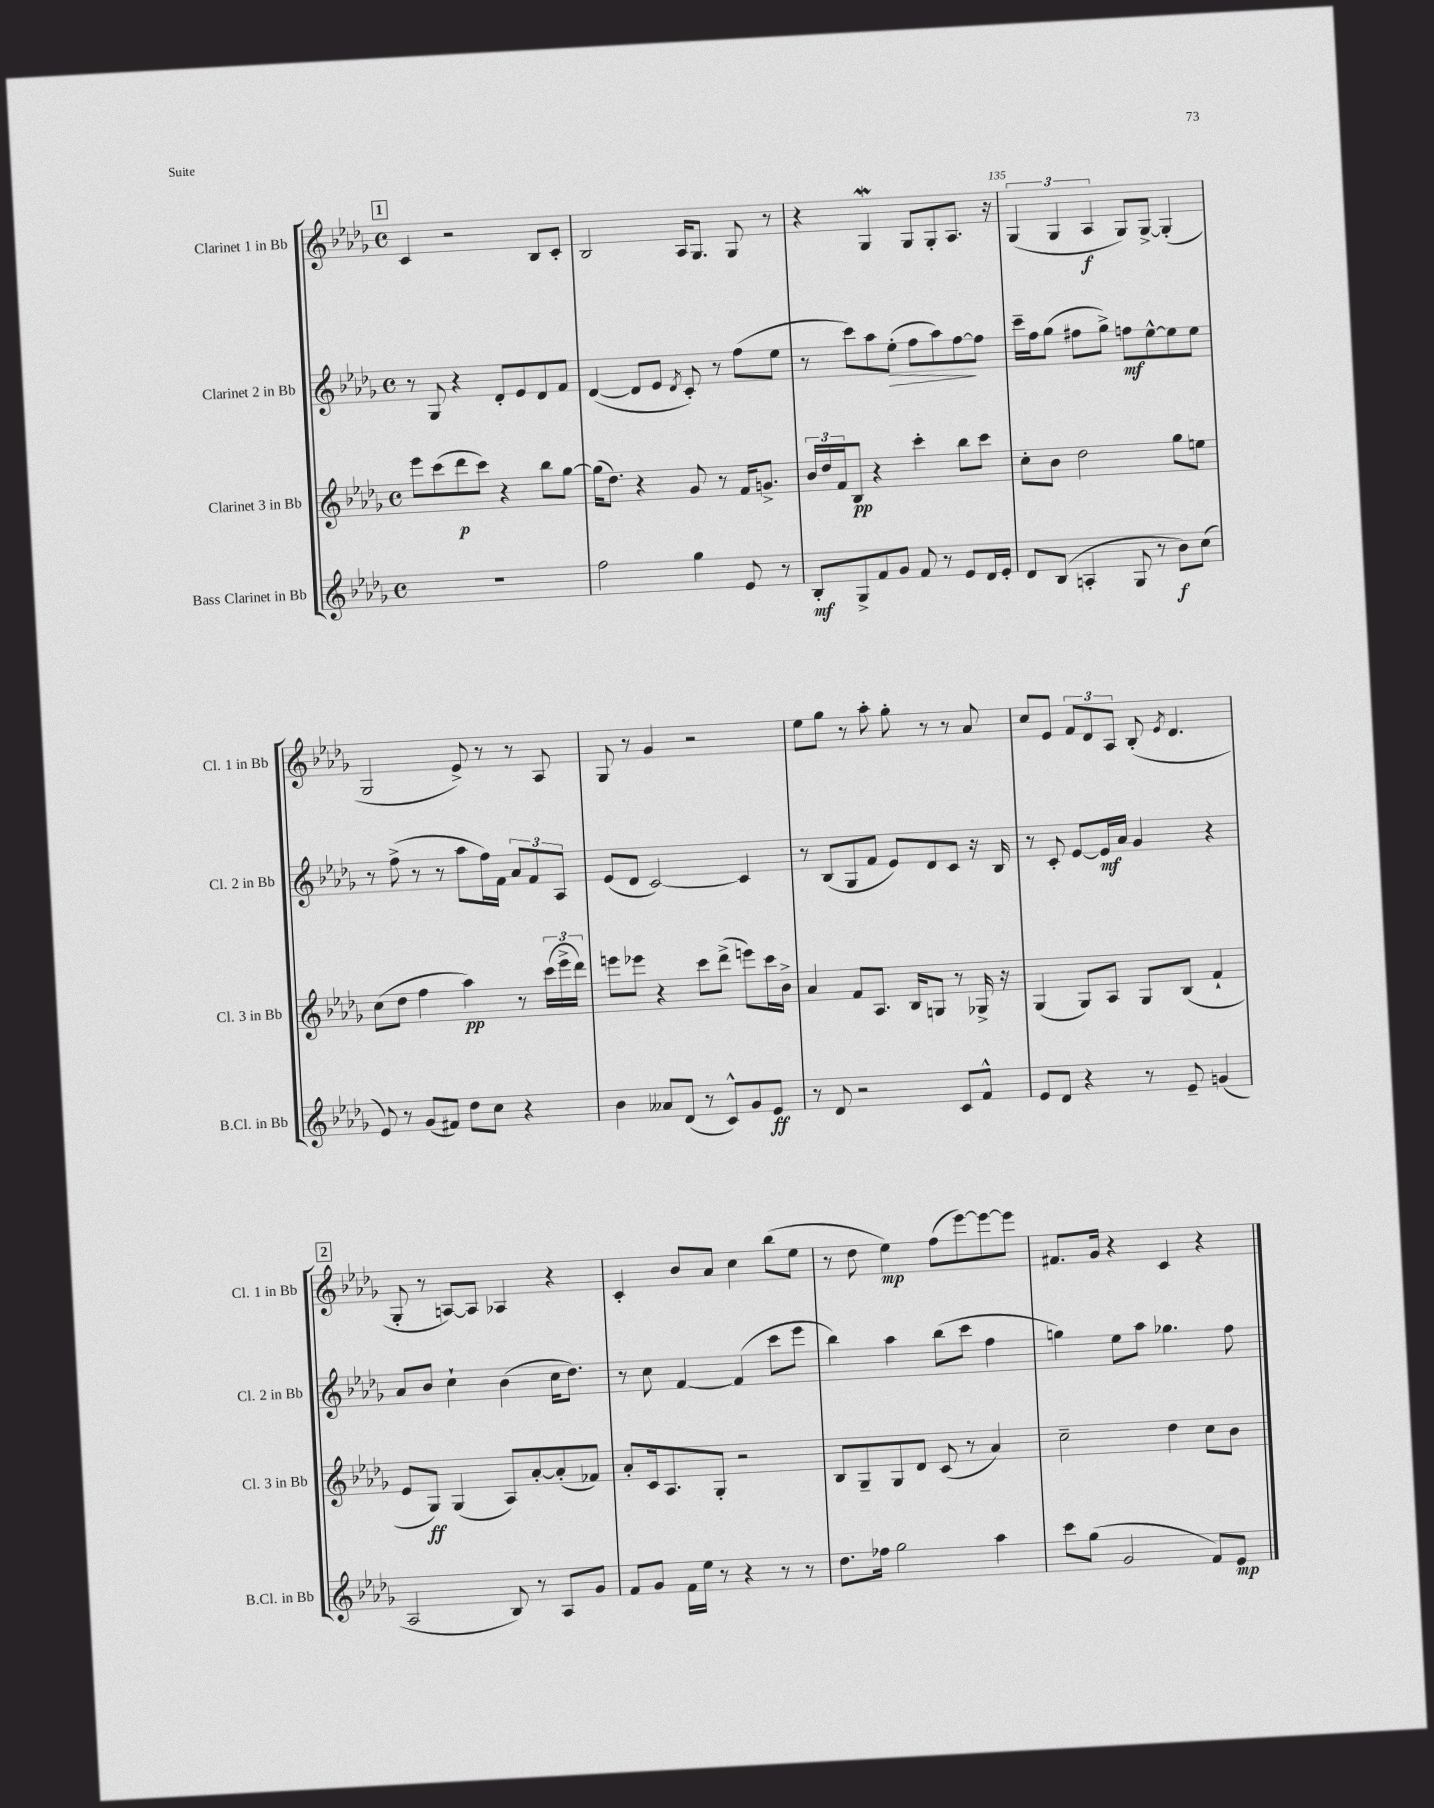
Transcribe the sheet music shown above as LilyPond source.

<<
\new StaffGroup <<
\new Staff = "s0" \with { instrumentName = "Clarinet 1 in Bb" shortInstrumentName = "Cl. 1 in Bb" } {
    \clef treble \key des \major \defaultTimeSignature \time 4/4
    \mark \markup { \box "1" } c'4 r2 bes8 c'8-. |
    bes2 aes16 ges8. ges8 r8 |
    r4 ges4\mordent ges8 ges8-. aes8. r16 |
    \tuplet 3/2 { ges4( ges4 aes4\f } ges8) ges8~-> ges4-.( |
    ges2 ees'8->) r8 r8 aes8 |
    ges8 r8 ges'4 r2 |
    ees''8 ges''8 r8 aes''8-. ges''8-. r8 r8 aes'8 |
    c''8 ees'8 \tuplet 3/2 { f'8 des'8 aes8 } bes8-.( \acciaccatura { ees'8 } des'4. |
    \mark \markup { \box "2" } ges8-. r8 a8~) a8 aes4 r4 |
    c'4-. bes'8 aes'8 c''4 bes''8( ees''8 |
    r8 des''8 ees''4\mp) f''8( ees'''8~) ees'''8~ ees'''8 |
    fis'8. ges'16 r4 c'4 r4 \bar "|." |
}
\new Staff = "s1" \with { instrumentName = "Clarinet 2 in Bb" shortInstrumentName = "Cl. 2 in Bb" } {
    \clef treble \key des \major \defaultTimeSignature \time 4/4
    \mark \markup { \box "1" } r8 ges8 r4 des'8-. ees'8 des'8 f'8 |
    des'4~( des'8 ees'8 \acciaccatura { des'8 } c'8-.) r8 f''8( ees''8 |
    r8 c'''8) aes''8 ees''8-.\>( f''8 aes''8) f''8~\! f''8 |
    c'''16-- f''16 ges''8( fis''8 ges''8->) f''8\mf ees''8~-^ ees''8 ees''8 |
    r8 f''8->( r8 r8 aes''8 f''16) f'16 \tuplet 3/2 { aes'8 f'8 aes8 } |
    ees'8( des'8 c'2~) c'4 |
    r8 bes8( ges8 f'8 ees'8) des'8 c'8 r16 bes16 |
    r8 c'8-. ees'8~ ees'16\mf aes'16 ges'4 r4 |
    \mark \markup { \box "2" } aes'8 bes'8 c''4-! bes'4( c''16 des''8.) |
    r8 c''8 f'4~ f'4( c'''8 ees'''8 |
    bes''4) aes''4 bes''8( c'''8 f''4 |
    g''4) ees''8 aes''8 ges''4. f''8 \bar "|." |
}
\new Staff = "s2" \with { instrumentName = "Clarinet 3 in Bb" shortInstrumentName = "Cl. 3 in Bb" } {
    \clef treble \key des \major \defaultTimeSignature \time 4/4
    \mark \markup { \box "1" } ees'''8 c'''8( des'''8\p c'''8) r4 bes''8 ges''8~ |
    ges''16( des''8.) r4 ges'8 r8 f'16 g'8.-> |
    \tuplet 3/2 { bes'16 des''16 f'16 } bes8\pp r4 c'''4-. bes''8 c'''8 |
    c''8-. bes'8 des''2 ges''8 e''8 |
    c''8( des''8 f''4 aes''4\pp) r8 \tuplet 3/2 { c'''16( ees'''16-> des'''16) } |
    e'''8 ees'''8 r4 c'''8 des'''8->( e'''8) c'''16 bes'16-> |
    aes'4 f'8 aes8. bes16 g8 r8 ges16-> r16 |
    ges4( ges8) aes8 ges8 bes8( f'4-! |
    \mark \markup { \box "2" } ees'8 ges8\ff) ges4( aes8) aes'8~-. aes'8-.( fes'8) |
    aes'8-. c'16 aes8. ges8-. r2 |
    bes8 ges8-- ges8 des'8 c'8( r8 aes'4) |
    c''2-- des''4 c''8 bes'8 \bar "|." |
}
\new Staff = "s3" \with { instrumentName = "Bass Clarinet in Bb" shortInstrumentName = "B.Cl. in Bb" } {
    \clef treble \key des \major \defaultTimeSignature \time 4/4
    \mark \markup { \box "1" } r1 |
    f''2 ges''4 ees'8 r8 |
    bes8-.\mf ges8-> f'8 ges'8 f'8 r8 ees'8 des'16 ees'16-. |
    des'8 bes8( a4-. ges8 r8 bes'8\f) c''8( |
    ees'8) r8 ges'8( fis'8) des''8 c''8 r4 |
    bes'4 aeses'8 des'8( r8 c'8-^) ges'8 ees'8\ff |
    r8 des'8 r2 c'8 f'8-^ |
    ees'8 des'8 r4 r8 ees'8-- g'4( |
    \mark \markup { \box "2" } aes2 bes8) r8 aes8 ges'8 |
    f'8 ges'8 f'16 ees''16 r8 r4 r8 r8 |
    des''8. fes''16 ges''2 aes''4 |
    c'''8 ges''8( ges'2 f'8) ees'8\mp \bar "|." |
}
>>
>>
\layout { \context { \Score currentBarNumber = #132 \override BarNumber.break-visibility = ##(#f #t #t) barNumberVisibility = #(every-nth-bar-number-visible 5) } }
